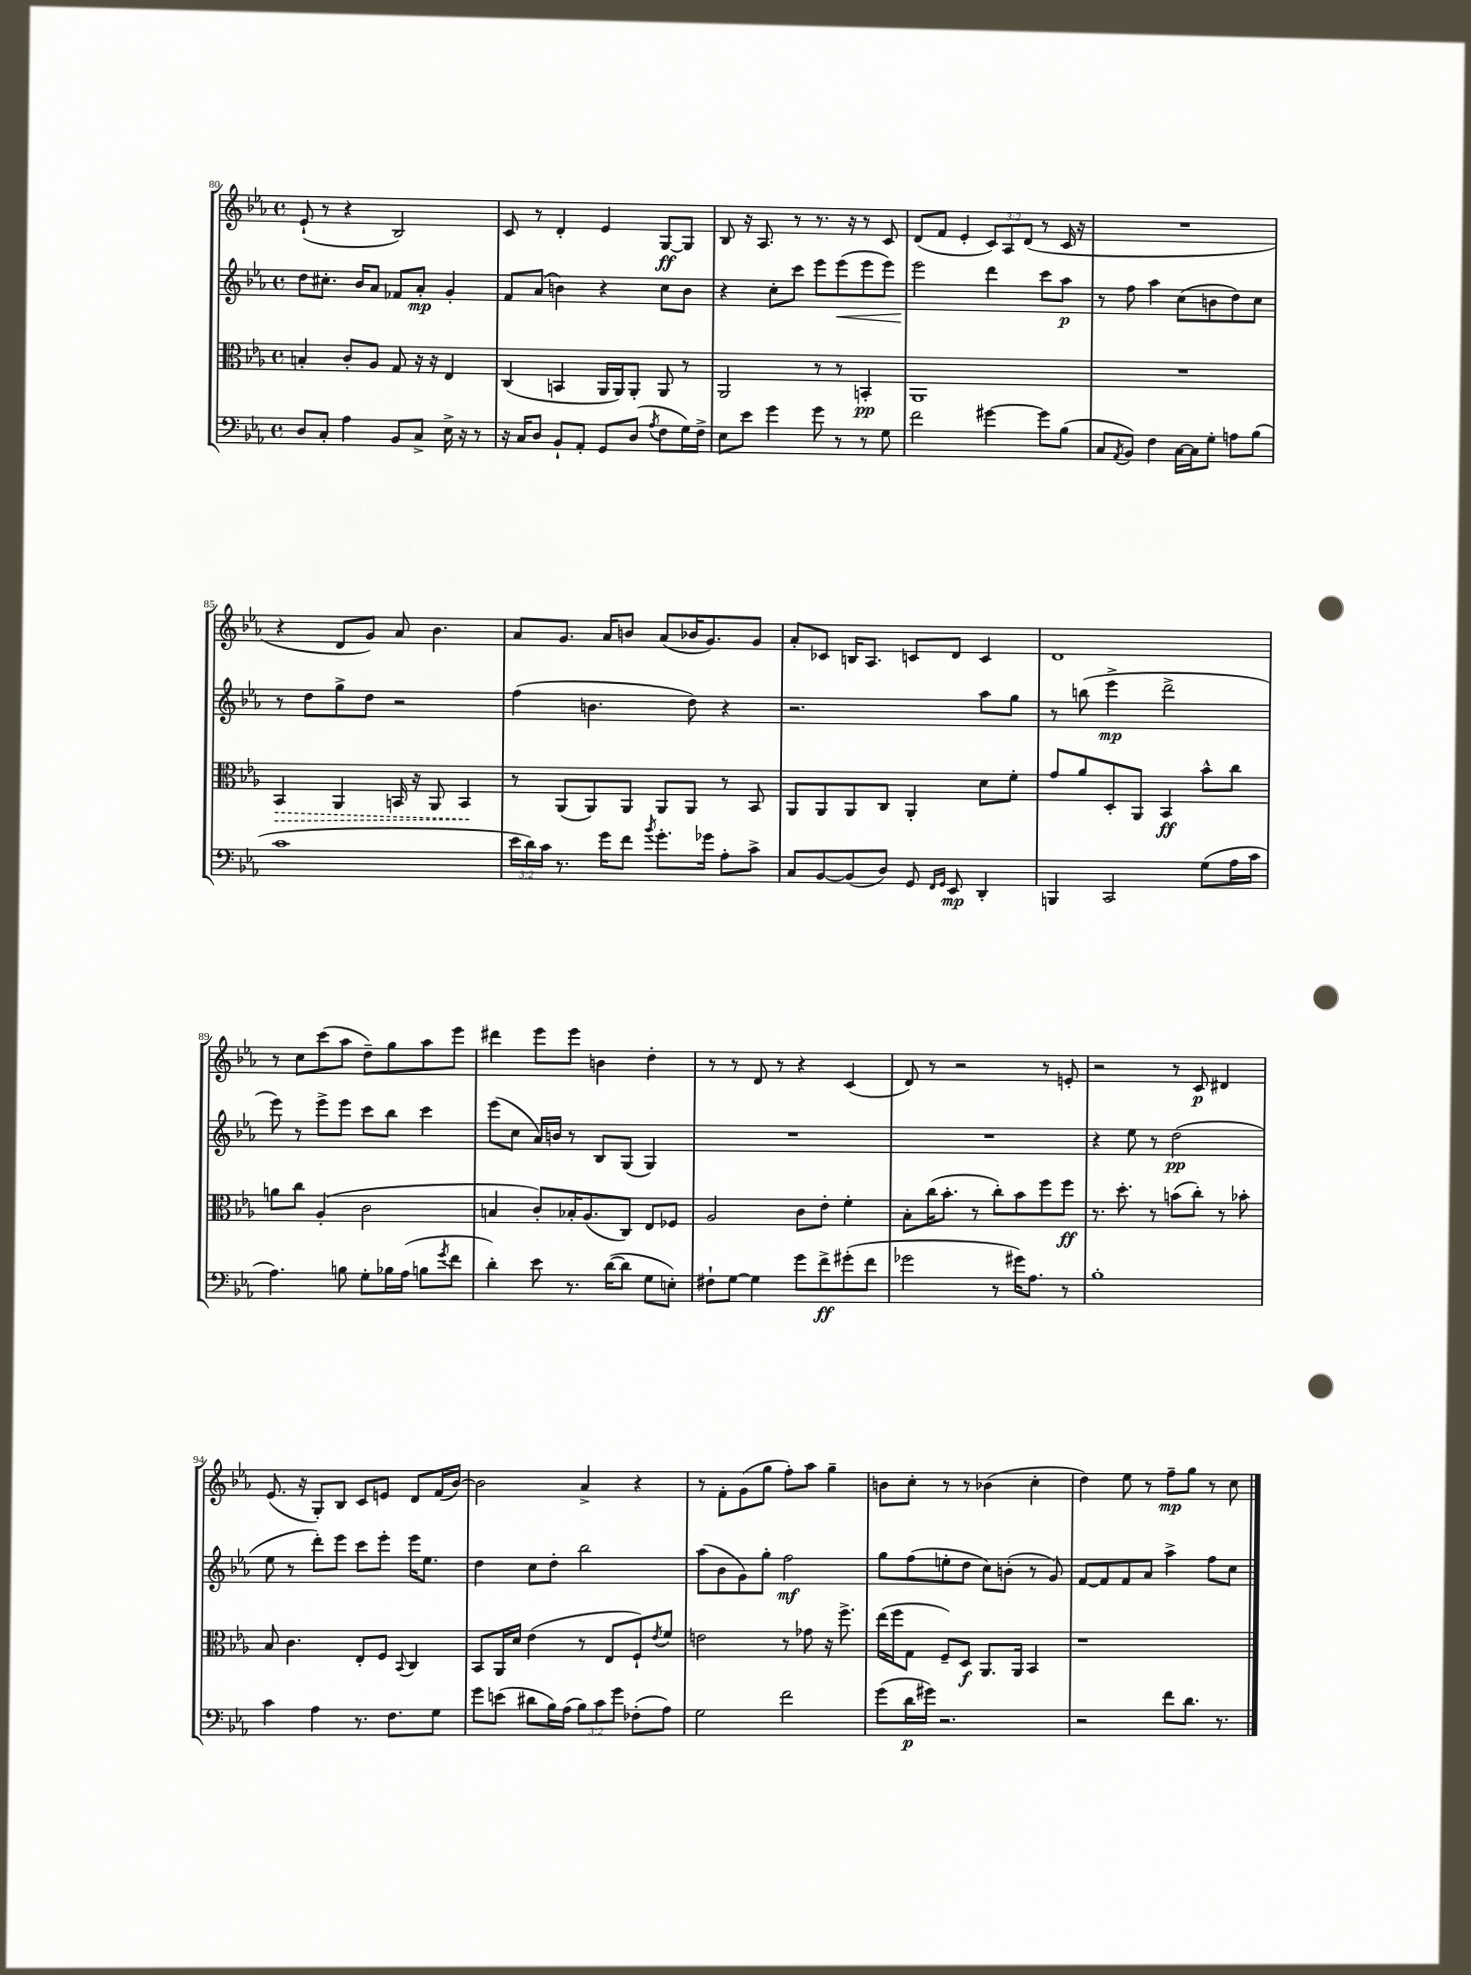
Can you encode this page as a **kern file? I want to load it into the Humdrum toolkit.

**kern	**dynam	**kern	**dynam	**kern	**dynam	**kern	**dynam
*part4	*part4	*part3	*part3	*part2	*part2	*part1	*part1
*staff4	*staff4	*staff3	*staff3	*staff2	*staff2	*staff1	*staff1
*clefF4	*	*clefC3	*	*clefG2	*	*clefG2	*
*k[b-e-a-]	*	*k[b-e-a-]	*	*k[b-e-a-]	*	*k[b-e-a-]	*
*M4/4	*	*M4/4	*	*M4/4	*	*M4/4	*
*met(c)	*	*met(c)	*	*met(c)	*	*met(c)	*
=80	=80	=80	=80	=80	=80	=80	=80
8D/L	.	4Bn'/	.	8dd\L	.	(8e-`/	.
8C'/J	.	.	.	8.cc#X'\J	.	8r	.
4A-\	.	8c'/L	.	.	.	4r	.
.	.	.	.	16b-/KL	.	.	.
.	.	8A-/J	.	8a-/J	.	.	.
8BB-/L	.	8G/	.	8f-X/L	.	2B-/)	.
8C^/J	.	16r	.	8a-'/J	mp	.	.
.	.	16r	.	.	.	.	.
16E-^\	.	4E-/	.	4g'/	.	.	.
16r	.	.	.	.	.	.	.
8r	.	.	.	.	.	.	.
=81	=81	=81	=81	=81	=81	=81	=81
16r	.	(4C/	.	8f/L	.	8c/	.
16C/KL	.	.	.	.	.	.	.
8D/J	.	.	.	(8a-/J	.	8r	.
8BB-`/L	.	4BBn/	.	4bn\)	.	4d'/	.
8AA-'/J	.	.	.	.	.	.	.
8GG/L	.	16AA-/LL	.	4r	.	4e-/	.
.	.	16AA-/J)	.	.	.	.	.
(8D/J	.	8AA-'/J	.	.	.	.	.
8qA-/	.	.	.	.	.	.	.
8F\L	.	8AA-/	.	8cc\L	.	[8G/L	ff
16G\L)	.	8r	.	8b\J	.	8G/J]	.
16F^\JJ	.	.	.	.	.	.	.
=82	=82	=82	=82	=82	=82	=82	=82
8E-\L	.	2AA-/	.	4r	.	8B-/	.
8e-\J	.	.	.	.	.	16r	.
.	.	.	.	.	.	8.A-/	.
4g\	.	.	.	8cc'\L	.	.	.
.	.	.	.	8ccc\J	.	8r	.
8g\	.	8r	.	8eee-\L	.	8.r	.
!	!	!	!	!	!LO:HP:b	!	!
8r	.	8r	.	(8eee-\	<	.	.
.	.	.	.	.	.	16r	.
8r	.	4BBn'/	pp	8eee-\	.	8r	.
8G\	.	.	.	8eee-\J)	.	8c/	.
=83	=83	=83	=83	=83	=83	=83	=83
2f\	.	1AA-	.	2eee-\	.	(8d/L	.
.	.	.	.	.	.	8f/J	.
.	.	.	.	.	.	4e-'/	.
[4g#X\	.	.	.	4ddd\	[	12c/L)	.
.	.	.	.	.	.	12A-/	.
.	.	.	.	.	.	(12d/J	.
8g#\L]	.	.	.	8ccc\L	.	8r	.
(8B-\J	.	.	.	8aa-\J	p	16c/	.
.	.	.	.	.	.	16r	.
=84	=84	=84	=84	=84	=84	=84	=84
8C/L	.	1r	.	8r	.	1r	.
8qAA-/	.	.	.	.	.	.	.
8BB-/J)	.	.	.	8ff\	.	.	.
4F\	.	.	.	4aa-\	.	.	.
[16C\LL	.	.	.	(8cc\L	.	.	.
16C\J]	.	.	.	.	.	.	.
8G'\J	.	.	.	8bn\	.	.	.
8An\L	.	.	.	8dd\)	.	.	.
(8B-\J	.	.	.	8cc\J	.	.	.
!!LO:LB:g=z
=85	=85	=85	=85	=85	=85	=85	=85
!	!	!	!LO:HP:b	!	!	!	!
1c	.	4BB-/	>	8r	.	4r	.
.	.	.	.	8dd\L	.	.	.
.	.	4AA-/	.	8gg^\	.	8d/L	.
.	.	.	.	8dd\J	.	8g/J)	.
.	.	16BBn/	.	2r	.	8a-/	.
.	.	16r	.	.	.	.	.
.	.	8AA-/	.	.	.	4.b-\	.
.	.	4BB/	.	.	.	.	.
.	.	.	]	.	.	.	.
=86	=86	=86	=86	=86	=86	=86	=86
24e-\LL	.	8r	.	(4ff\	.	8a-/L	.
24d\)	.	.	.	.	.	.	.
24c\JJ	.	.	.	.	.	.	.
8.r	.	(8AA-/L	.	.	.	8.g/J	.
.	.	8AA-/)	.	4.bn\	.	.	.
16g\KL	.	.	.	.	.	16a-/KL	.
8f\J	.	8AA-/J	.	.	.	8bn/J	.
8qb-/	.	.	.	.	.	.	.
8.g'\L	.	8AA-/L	.	.	.	(8a-/L	.
.	.	8AA-/J	.	8dd\)	.	16b-X/K	.
16g-X\Jk	.	.	.	.	.	8.g/)	.
8A-'\L	.	8r	.	4r	.	.	.
8c^\J	.	8BB-/	.	.	.	8g/J	.
=87	=87	=87	=87	=87	=87	=87	=87
8C/L	.	8AA-/L	.	2.r	.	8a-'/L	.
[8BB-/	.	8AA-/	.	.	.	8c-X/J	.
(8BB-/]	.	8AA-/	.	.	.	16Bn/KL	.
.	.	.	.	.	.	8.A-/J	.
8D/J)	.	8C/J	.	.	.	.	.
8GG/	.	4AA-'/	.	.	.	8cn/L	.
16qqFF/LL	.	.	.	.	.	.	.
16qqGG/JJ	.	.	.	.	.	.	.
8EE-/	mp	.	.	.	.	8d/J	.
4DD'/	.	8d\L	.	8aa-\L	.	4c/	.
.	.	8f'\J	.	8gg\J	.	.	.
=88	=88	=88	=88	=88	=88	=88	=88
4BBBn/	.	8g/L	.	8r	.	1d	.
.	.	8a-/	.	(8bbn\	.	.	.
2CC/	.	8D'/	.	4eee-^\	mp	.	.
.	.	8AA-/J	.	.	.	.	.
.	.	4BB-/	ff	2ddd^\	.	.	.
(8G\L	.	8b-^^\L	.	.	.	.	.
16A-\L	.	8cc\J	.	.	.	.	.
16c\JJ	.	.	.	.	.	.	.
!!LO:LB:g=z
=89	=89	=89	=89	=89	=89	=89	=89
4.A-\)	.	8an\L	.	8eee-\)	.	8r	.
.	.	8cc\J	.	8r	.	8cc\L	.
.	.	(4A-'/	.	8eee-^\L	.	(8ccc\	.
8Bn\	.	.	.	8eee-\J	.	8aa-\J	.
8G'\L	.	2c\	.	8ccc\L	.	8dd~\L)	.
16B-X\L	.	.	.	8bb-\J	.	8gg\	.
(16A-\JJ	.	.	.	.	.	.	.
8Bn\L	.	.	.	4ccc\	.	8aa-\	.
8qg/	.	.	.	.	.	.	.
8f\J	.	.	.	.	.	8eee-\J	.
=90	=90	=90	=90	=90	=90	=90	=90
4d'\)	.	4Bn/	.	(8eee-\L	.	4ddd#X\	.
.	.	.	.	8cc\J	.	.	.
8e-\	.	8c'/L)	.	16a-/LL)	.	8eee-\L	.
.	.	.	.	16bn/JJ	.	.	.
8.r	.	16B-X'/K	.	8r	.	8eee-\J	.
.	.	(8.A-/	.	.	.	.	.
.	.	.	.	8B-/L	.	4bn\	.
([16d\KL	.	.	.	.	.	.	.
8d\J]	.	8C/J)	.	(8G/J	.	.	.
8G\L	.	8E-/L	.	4G/)	.	4dd'\	.
8En'\J)	.	8F-X/J	.	.	.	.	.
=91	=91	=91	=91	=91	=91	=91	=91
8F#X`\L	.	2A-/	.	1r	.	8r	.
[8G\J	.	.	.	.	.	8r	.
4G\]	.	.	.	.	.	8d/	.
.	.	.	.	.	.	8r	.
8g\L	.	8c\L	.	.	.	4r	.
8f^\	ff	8e-'\J	.	.	.	.	.
(8g#X'\	.	4f'\	.	.	.	(4c/	.
8f\J	.	.	.	.	.	.	.
=92	=92	=92	=92	=92	=92	=92	=92
2g-X\	.	8B-'\L	.	1r	.	8d/)	.
.	.	(16cc\K	.	.	.	8r	.
.	.	8.b-'\J	.	.	.	.	.
.	.	.	.	.	.	2r	.
.	.	8r	.	.	.	.	.
8r	.	8cc'\L)	.	.	.	.	.
16g#X\KL)	.	8b-\	.	.	.	.	.
8.A-\J	.	.	.	.	.	.	.
.	.	8ff\	.	.	.	8r	.
8r	.	8ff\J	ff	.	.	8en'/	.
=93	=93	=93	=93	=93	=93	=93	=93
1B-'	.	8.r	.	4r	.	2r	.
.	.	8.dd'\	.	.	.	.	.
.	.	.	.	8ee-\	.	.	.
.	.	8r	.	8r	.	.	.
.	.	(8bn\L	.	(2dd\	pp	8r	.
.	.	8cc'\J)	.	.	.	8c/	p
.	.	8r	.	.	.	4d#X/	.
.	.	8b-X'\	.	.	.	.	.
!!LO:LB:g=z
=94	=94	=94	=94	=94	=94	=94	=94
4c\	.	8B-/	.	8ee-\	.	(8.e-/	.
.	.	4.c\	.	8r	.	.	.
.	.	.	.	.	.	16r	.
4A-\	.	.	.	8ddd'\L)	.	8G'/L)	.
.	.	.	.	8eee-\J	.	8B-/J	.
8.r	.	8E-'/L	.	8ccc\L	.	8c/L	.
.	.	8F/J	.	8eee-'\J	.	8en/J	.
8.F\L	.	.	.	.	.	.	.
.	.	8qqBB-/	.	.	.	.	.
.	.	4C/	.	16eee-\KL	.	8d/L	.
.	.	.	.	8.ee-\J	.	.	.
8G\J	.	.	.	.	.	(16f/L	.
.	.	.	.	.	.	[16b-/JJ)	.
=95	=95	=95	=95	=95	=95	=95	=95
8g\L	.	8BB-/L	.	4dd\	.	2b-\]	.
(8en\J	.	16AA-/L	.	.	.	.	.
.	.	16d/JJ	.	.	.	.	.
8d#X\L	.	(4e-\	.	8cc\L	.	.	.
16B-\L)	.	.	.	8dd'\J	.	.	.
(16A-\JJ	.	.	.	.	.	.	.
12B-\L)	.	8r	.	2bb-\	.	4a-^/	.
12c\	.	.	.	.	.	.	.
.	.	8E-/L	.	.	.	.	.
12g\J	.	.	.	.	.	.	.
(8F-X'\L	.	8F`/)	.	.	.	4r	.
.	.	8qe-/	.	.	.	.	.
8A-\J)	.	8f/J	.	.	.	.	.
=96	=96	=96	=96	=96	=96	=96	=96
2G\	.	2en\	.	(8aa-\L	.	8r	.
.	.	.	.	8b-\	.	8f'\L	.
.	.	.	.	8g\)	.	(8g\	.
.	.	.	.	8gg'\J	.	8gg\J	.
2f\	.	8r	.	2ff\	mf	8ff'\L)	.
.	.	8g-X\	.	.	.	8aa-\J	.
.	.	16r	.	.	.	4gg~\	.
.	.	8.ff^\	.	.	.	.	.
=97	=97	=97	=97	=97	=97	=97	=97
(8g\L	.	(16ee-\LL	.	8gg\L	.	8bn\L	.
.	.	16ff\J	.	.	.	.	.
16d\L	p	8G\J	.	(8ff\	.	8cc'\J	.
16g#X\JJ)	.	.	.	.	.	.	.
2.r	.	8F~/L)	.	8een'\	.	8r	.
.	.	8D/J	f	8dd\J	.	8r	.
.	.	8.AA-/L	.	8cc\L)	.	(4b-X\	.
.	.	.	.	(8bn'\J	.	.	.
.	.	16AA-/Jk	.	.	.	.	.
.	.	4BB-/	.	8r	.	4cc'\	.
.	.	.	.	8g/)	.	.	.
=98	=98	=98	=98	=98	=98	=98	=98
2r	.	1r	.	[8f/L	.	4dd\)	.
.	.	.	.	8f/]	.	.	.
.	.	.	.	8f/	.	8ee-\	.
.	.	.	.	8a-/J	.	8r	.
8f\L	.	.	.	4aa-^\	.	8ff~\L	mp
8.d\J	.	.	.	.	.	8gg\J	.
.	.	.	.	8ff\L	.	8r	.
8.r	.	.	.	.	.	.	.
.	.	.	.	8cc\J	.	8cc\	.
==	==	==	==	==	==	==	==
*-	*-	*-	*-	*-	*-	*-	*-
